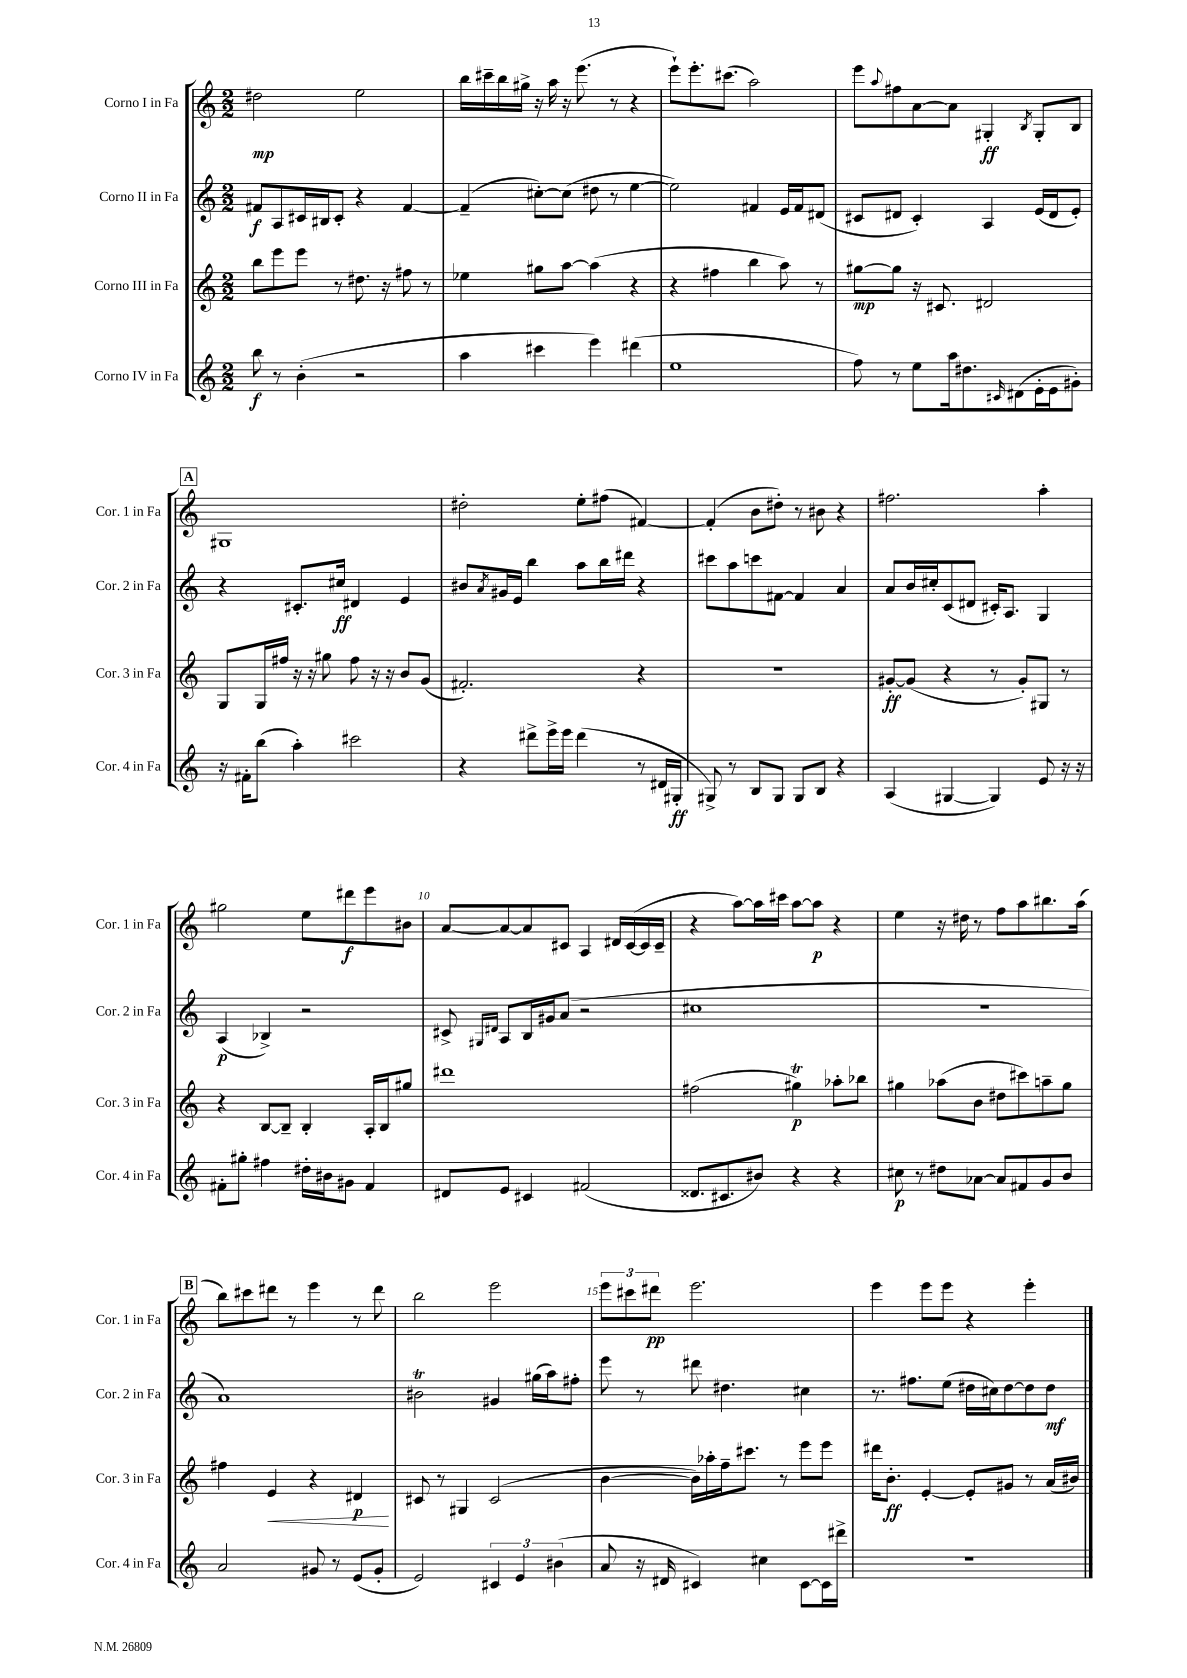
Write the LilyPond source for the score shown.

<<
\new StaffGroup <<
\new Staff = "s0" \with { instrumentName = "Corno I in Fa" shortInstrumentName = "Cor. 1 in Fa" } {
    \clef treble \key c \major \numericTimeSignature \time 2/2
    dis''2\mp e''2 |
    b''16 cis'''16-- b''16 gis''16-> r16 a''16 r16 e'''8.( r8 r4 |
    e'''8-!) e'''8.-. cis'''8.( a''2) |
    e'''8 \appoggiatura { a''8 } fis''8 a'8~ a'8 gis4-.\ff \acciaccatura { b8 } gis8-. b8 |
    \mark \markup { \box "A" } gis1 |
    dis''2-. e''8-. fis''8( fis'4~) |
    fis'4-.( b'8 dis''8-.) r8 bis'8 r4 |
    fis''2. a''4-. |
    gis''2 e''8 dis'''8\f e'''8 bis'8 |
    a'8~ a'8~ a'8 cis'8 a4 dis'16 cis'16~( cis'16 cis'16-- |
    r4 a''8~) a''16 cis'''16 a''8~ a''8\p r4 |
    e''4 r16 dis''16 r8 f''8 a''8 bis''8. a''16( |
    \mark \markup { \box "B" } b''8) cis'''8 dis'''8 r8 e'''4 r8 dis'''8 |
    b''2 e'''2 |
    \tuplet 3/2 { e'''8 cis'''8 dis'''8\pp } e'''2. |
    e'''4 e'''8 e'''8 r4 e'''4-. \bar "|." |
}
\new Staff = "s1" \with { instrumentName = "Corno II in Fa" shortInstrumentName = "Cor. 2 in Fa" } {
    \clef treble \key c \major \numericTimeSignature \time 2/2
    fis'8\f a8 cis'16 bis16 cis'8-. r4 fis'4~ |
    fis'4--( cis''8~-.) cis''8( dis''8 r8 e''4~ |
    e''2) fis'4 e'16 fis'16 dis'8( |
    cis'8 dis'8 cis'4-.) a4 e'16( dis'16 e'8-.) |
    \mark \markup { \box "A" } r4 cis'8.-. cis''16\ff dis'4 e'4 |
    bis'8 \acciaccatura { a'8 } gis'16 e'16 b''4 a''8 b''16 dis'''16 r4 |
    cis'''8 a''8 c'''8 fis'8~ fis'4 a'4 |
    a'8 b'16 cis''16-. c'8( dis'8 cis'16-.) a8. g4 |
    a4\p( bes4->) r2 |
    cis'8-> \grace { gis16 dis'16 } a8 b16 gis'16 a'8( r2 |
    cis''1 |
    R1 |
    \mark \markup { \box "B" } a'1) |
    bis'2\trill gis'4 gis''16( a''16) fis''8-. |
    e'''8 r8 dis'''8 dis''4. cis''4 |
    r8. fis''8. e''8( dis''16 cis''16) dis''8~ dis''8 dis''8\mf \bar "|." |
}
\new Staff = "s2" \with { instrumentName = "Corno III in Fa" shortInstrumentName = "Cor. 3 in Fa" } {
    \clef treble \key c \major \numericTimeSignature \time 2/2
    b''8 e'''8 e'''8 r8 dis''8. r16 fis''8 r8 |
    ees''4 gis''8 a''8~ a''4( r4 |
    r4 fis''4 b''4 a''8) r8 |
    gis''8~\mp gis''8 r16 cis'8. dis'2 |
    \mark \markup { \box "A" } g8 g16 fis''16 r16 r16 gis''8 fis''8 r16 r16 b'8 g'8( |
    fis'2.-.) r4 |
    r1 |
    gis'8~-.\ff gis'8( r4 r8 gis'8-.) gis8 r8 |
    r4 b8~ b8-- b4-. a16-. b16 gis''8 |
    dis'''1 |
    fis''2( gis''4\trill\p) aes''8-. bes''8 |
    gis''4 aes''8( b'8 dis''8 cis'''8) a''8-- gis''8 |
    \mark \markup { \box "B" } fis''4 e'4\< r4 dis'4\p\! |
    cis'8 r8 gis4 cis'2( |
    b'4~ b'16) aes''16-. f''16-- cis'''8. r8 e'''8 e'''8 |
    dis'''16 b'8.-.\ff e'4~-. e'8-. gis'8 r8 a'16( bis'16) \bar "|." |
}
\new Staff = "s3" \with { instrumentName = "Corno IV in Fa" shortInstrumentName = "Cor. 4 in Fa" } {
    \clef treble \key c \major \numericTimeSignature \time 2/2
    b''8\f r8 b'4-.( r2 |
    a''4 cis'''4 e'''4) dis'''4( |
    e''1 |
    f''8) r8 e''8 a''16 dis''8. \grace { cis'16 } dis'8( e'16-. e'16 gis'8-.) |
    \mark \markup { \box "A" } r16 fis'16-. b''8( a''4-.) cis'''2 |
    r4 dis'''8-> e'''16-> e'''16 dis'''4( r8 dis'16 gis16-.\ff |
    gis8->) r8 b8 gis8 gis8 b8 r4 |
    a4( gis4~ gis4) e'8 r16 r16 |
    fis'8-. gis''8-. fis''4 dis''16-. bis'16 gis'8 fis'4 |
    dis'8 e'8 cis'4 fis'2( |
    disis'8. cis'8. bis'8) r4 r4 |
    cis''8\p r8 dis''8 aes'8~ aes'8 fis'8 g'8 b'8 |
    \mark \markup { \box "B" } a'2 gis'8 r8 e'8( gis'8-. |
    e'2) \tuplet 3/2 { cis'4 e'4 bis'4( } |
    a'8 r16 dis'16 cis'4) cis''4 cis'8~ cis'16 dis'''16-> |
    R1 \bar "|." |
}
>>
>>
\layout { \context { \Score \override BarNumber.break-visibility = ##(#f #t #t) barNumberVisibility = #(every-nth-bar-number-visible 5) } }
